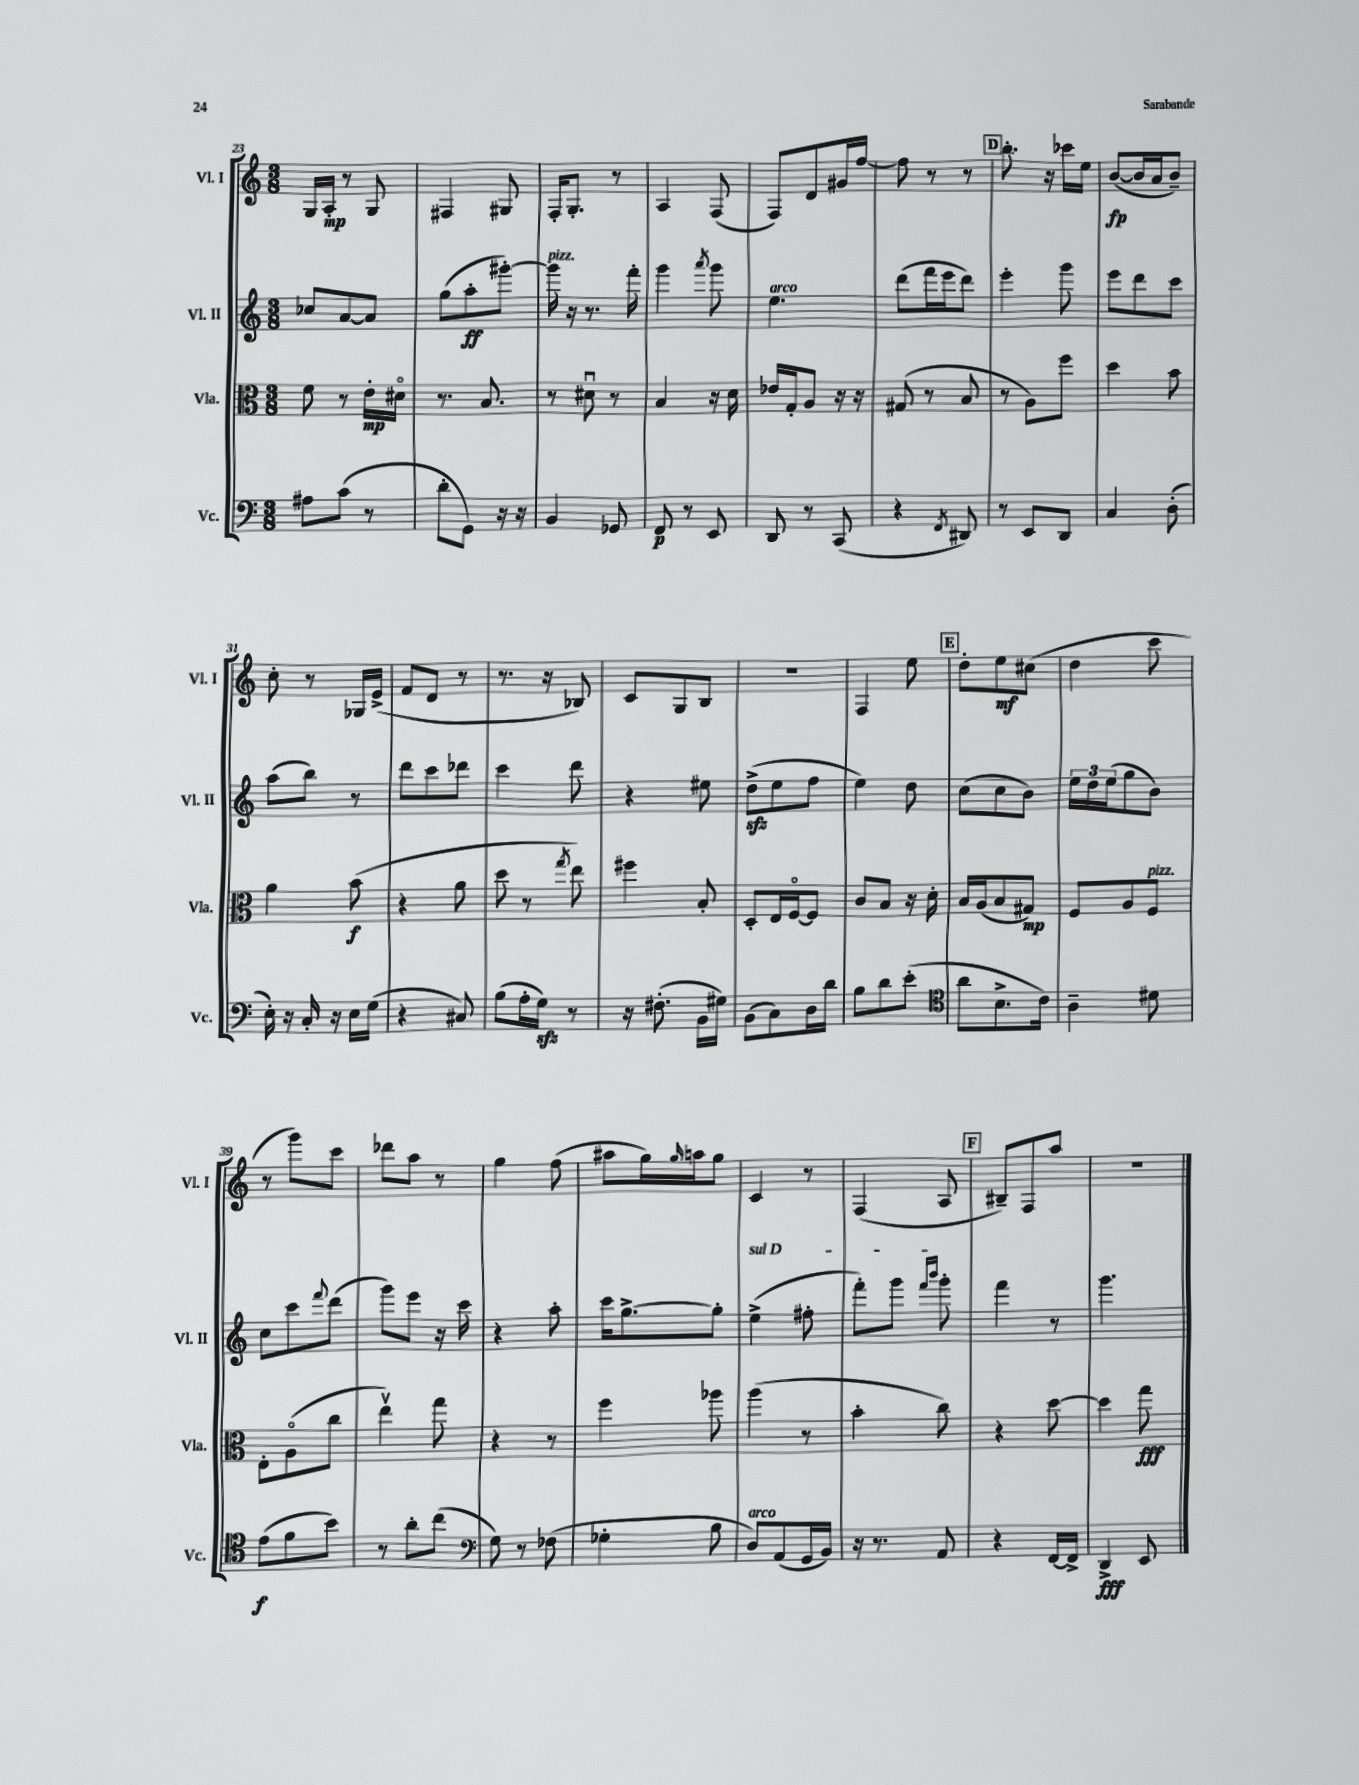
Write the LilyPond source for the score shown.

<<
\new StaffGroup <<
\new Staff = "s0" \with { instrumentName = "Vl. I" shortInstrumentName = "Vl. I" } {
    \clef treble \key c \major \numericTimeSignature \time 3/8
    g16 a16-.\mp r8 g8 |
    fis4 gis8 |
    f16-. g8.-. r8 |
    a4 f8( |
    f8) d'8 gis'16 f''16~ |
    f''8 r8 r8 |
    \mark \markup { \box "D" } b''8.-. r16 ces'''16 e''16 |
    b'8~\fp( b'16 a'16 b'8--) |
    c''8-. r8 ges16 e'16->( |
    f'8 d'8 r8 |
    r8. r16 bes8) |
    c'8 g8 b8 |
    R4. |
    f4 e''8 |
    \mark \markup { \box "E" } d''8-. e''8\mf cis''8( |
    d''4 c'''8 |
    r8 g'''8) c'''8 |
    des'''8 a''8 r8 |
    g''4 f''8( |
    ais''8 g''16) \grace { g''16 } a''16 g''8 |
    c'4 r8 |
    f4( a8 |
    \mark \markup { \box "F" } bis8--) f8 a''8 |
    R4. \bar "|." |
}
\new Staff = "s1" \with { instrumentName = "Vl. II" shortInstrumentName = "Vl. II" } {
    \clef treble \key c \major \numericTimeSignature \time 3/8
    ces''8 a'8~ a'8 |
    g''8( a''8-.\ff gis'''8~-.) |
    gis'''16^\markup { \italic "pizz." } r16 r8. f'''16-. |
    g'''4 \acciaccatura { a'''8 } g'''8 |
    e''4.^\markup { \italic "arco" } |
    d'''8( f'''16 e'''16 d'''8) |
    \mark \markup { \box "D" } e'''4-. g'''8 |
    e'''8 d'''8 c'''8 |
    a''8( b''8) r8 |
    d'''8 c'''8 des'''8 |
    c'''4 d'''8 |
    r4 eis''8 |
    d''8->\sfz( e''8 f''8 |
    e''4) d''8 |
    \mark \markup { \box "E" } c''8( c''8 b'8) |
    \tuplet 3/2 { e''16 d''16 e''16( } g''8 b'8) |
    c''8 c'''8 \appoggiatura { f'''8 } d'''8( |
    g'''8) e'''8 r16 c'''16 |
    r4 a''8-. |
    c'''16 g''8.~-> g''8-. |
    \once \override TextSpanner.bound-details.left.text = \markup { \italic "sul D" } e''4->\startTextSpan( fis''8-. |
    f'''8-.) g'''8 \grace { f'''16 b'''16 } g'''8-.\stopTextSpan |
    \mark \markup { \box "F" } f'''4 r8 |
    g'''4. \bar "|." |
}
\new Staff = "s2" \with { instrumentName = "Vla." shortInstrumentName = "Vla." } {
    \clef alto \key c \major \numericTimeSignature \time 3/8
    f'8 r8 e'16-.\mp dis'16\flageolet |
    r8. b8. |
    r8 dis'8\downbow r8 |
    b4 r16 d'16 |
    ees'16 g16-. a8 r16 r16 |
    gis8( r8 b8 |
    \mark \markup { \box "D" } r8 a8) f''8 |
    d''4 b'8 |
    a'4 b'8\f( |
    r4 a'8 |
    d''8 r8 \acciaccatura { g''8 } e''8) |
    fis''4 b8-. |
    d8-. e16 f16~\flageolet f8 |
    c'8 b8 r16 d'16-. |
    \mark \markup { \box "E" } b16 a16( b8 gis8\mp) |
    f8 a8 f8^\markup { \italic "pizz." } |
    e8-. a8\flageolet( c''8 |
    e''4\upbow) g''8 |
    r4 r8 |
    f''4 aes''8 |
    a''4( r8 |
    b'4-. c''8) |
    \mark \markup { \box "F" } r4 d''8~ |
    d''4 g''8\fff \bar "|." |
}
\new Staff = "s3" \with { instrumentName = "Vc." shortInstrumentName = "Vc." } {
    \clef bass \key c \major \numericTimeSignature \time 3/8
    ais8 c'8( r8 |
    d'8-. g,8) r16 r16 |
    b,4 ges,8 |
    f,8\p r8 e,8 |
    d,8 r8 c,8( |
    r4 \acciaccatura { f,8 } dis,8) |
    \mark \markup { \box "D" } r8 e,8 d,8 |
    c4 d8-.( |
    e16-.) r16 c16-. r16 e16 g16( |
    r4 cis8) |
    b8( a16-. g16\sfz) r8 |
    r16 fis8.-.( b,16 gis16) |
    b,8( c8) d16 d'16 |
    b8 d'8 e'8-.( |
    \mark \markup { \box "E" } \clef tenor a'8 b8.-> c'16) |
    a4-- dis'8 |
    e'8\f( f'8 b'8) |
    r8 a'8-. c''8( |
    \clef bass g8) r8 fes8( |
    ges4-. b8 |
    d8^\markup { \italic "arco" }) a,8( g,16 b,16) |
    r16 r8. a,8 |
    \mark \markup { \box "F" } r4 f,16~ f,16-> |
    d,4->\fff e,8 \bar "|." |
}
>>
>>
\layout { \context { \Score currentBarNumber = #23 } }
